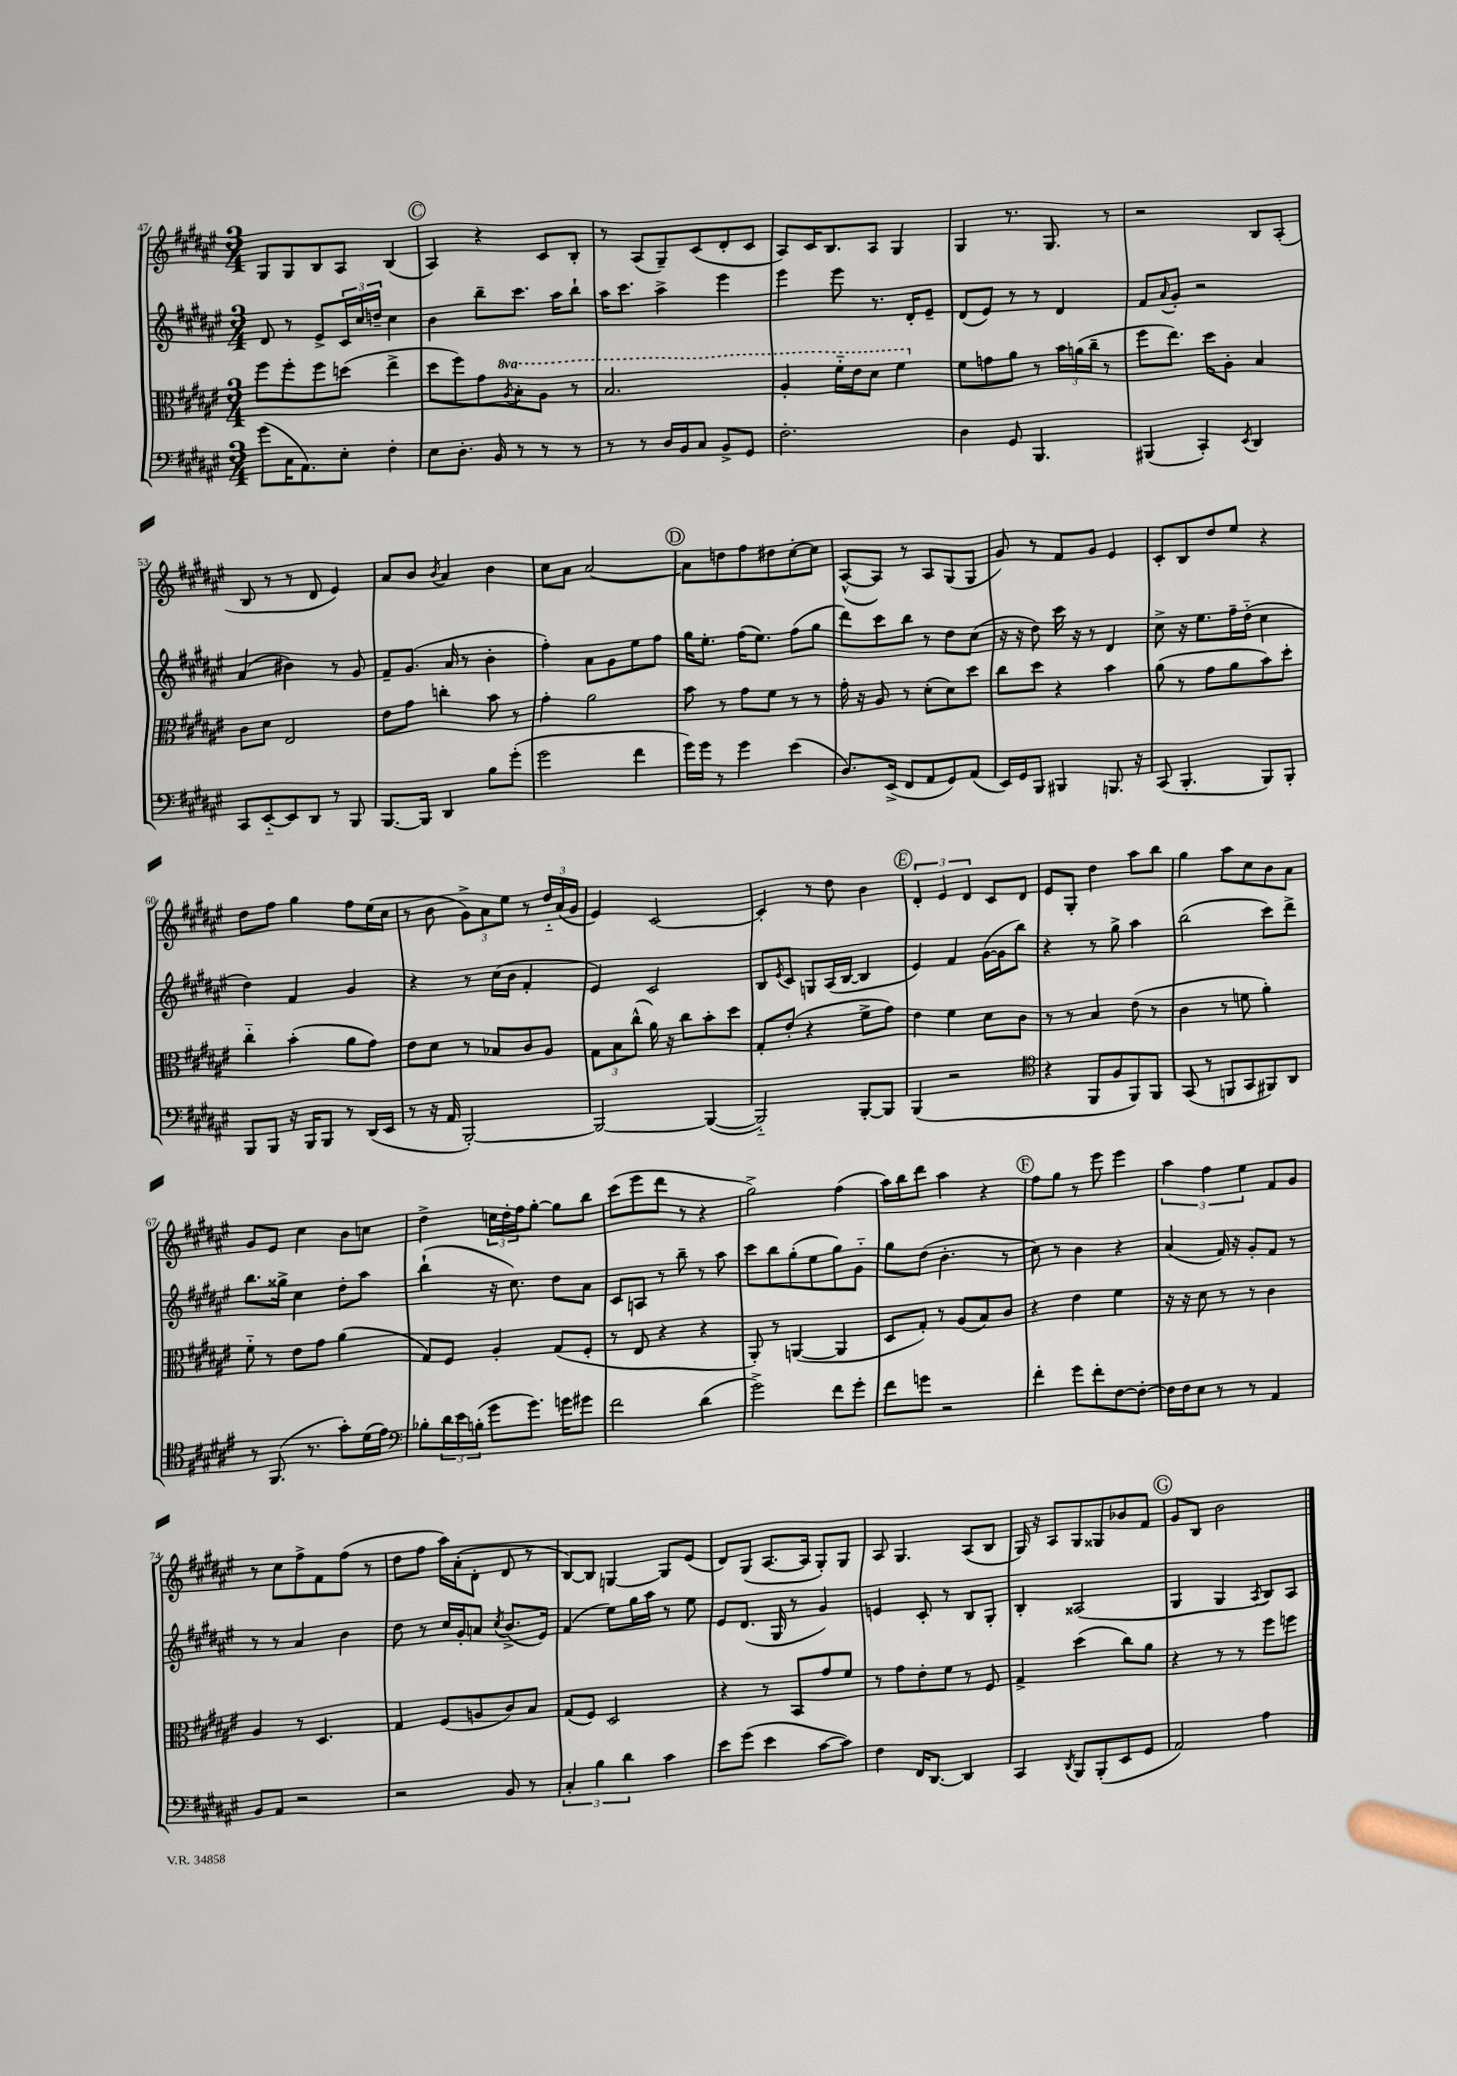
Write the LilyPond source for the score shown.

<<
\new StaffGroup <<
\new Staff = "s0" {
    \clef treble \key fis \major \numericTimeSignature \time 3/4
    gis8 gis8 b8 ais8 b4( |
    \mark \markup { \circle "C" } ais4) r4 cis'8 b8-. |
    r8 ais8( gis8--) cis'8( dis'8-. cis'8 |
    ais8) cis'16 b8. ais8 gis4 |
    gis4 r8. gis8. r8 |
    r2 b8 ais8-.( |
    b8 r8 r8 dis'8 eis'4) |
    ais'8 b'8 \acciaccatura { b'8 } ais'4 b'4 |
    cis''8 ais'8 ais'2~ |
    \mark \markup { \circle "D" } ais'8 d''8 fis''8 dis''8 cis''8~-. cis''8 |
    ais8~-^( ais8) r8 ais8 gis8( gis8 |
    gis'8) r8 fis'8 gis'8 eis'4 |
    cis'8-. b8 dis''8 eis''8 r4 |
    dis''8 fis''8 gis''4 fis''8 eis''16( cis''16 |
    r8 b'8 \tuplet 3/2 { gis'8->) ais'8 eis''8 } r8 \tuplet 3/2 { dis''16-_ ais'16( gis'16 } |
    eis'4) cis'2~ |
    cis'4-. r8 dis''8 b'4 |
    \mark \markup { \circle "E" } \tuplet 3/2 { dis'4-. eis'4 dis'4 } cis'8 dis'8 |
    eis'8 gis8-. dis''4 ais''8 b''8 |
    gis''4 ais''8 cis''8 b'8 ais'8 |
    gis'8 eis'8 cis''4 b'8 c''8 |
    dis''4-> \tuplet 3/2 { c''16 dis''16-. fis''16 } gis''8~-. gis''8 b''8 |
    cis'''8( eis'''8 dis'''8 r8 r4 |
    gis''2->) fis''4( |
    ais''16) b''16 dis'''8 ais''4 r4 |
    \mark \markup { \circle "F" } fis''8 gis''8 r8 eis'''8 eis'''4 |
    \tuplet 3/2 { ais''4 fis''4 eis''4 } fis'8 gis'8 |
    r8 cis''8 fis''8-> fis'8 fis''8( r8 |
    dis''8 fis''8 ais''16) ais'16-.( dis'8-. dis'8 r8 |
    b8~) b8 g4~ g8 eis'8( |
    dis'8) gis8( ais8.~ ais16 gis8-.) gis8 |
    ais8 gis4. ais8( b8 |
    gis16) r16 ais8 gis8 gisis8 bes'8 fis'8 |
    \mark \markup { \circle "G" } gis'8 b8 b'2 \bar "|." |
}
\new Staff = "s1" {
    \clef treble \key fis \major \numericTimeSignature \time 3/4
    dis'8 r8 eis'8-> \tuplet 3/2 { cis'16 cis''16 d''16-- } cis''4 |
    \mark \markup { \circle "C" } b'4 b''8-- cis'''8. ais''16 b''8-! |
    ais''16 cis'''8. ais''4-> eis'''4 |
    eis'''4 eis'''8 r8. dis'16-. eis'8-- |
    dis'8( eis'8) r8 r8 dis'4 |
    fis'8 \appoggiatura { ais'8 } gis'8-. r2 |
    ais'4( bis'4) r8 gis'8 |
    fis'8-- gis'8.( ais'16 r8 b'4-. |
    fis''4-.) ais'8 gis'8 eis''8 fis''8 |
    \mark \markup { \circle "D" } gis''16 eis''8.-. fis''16( eis''8.) fis''8( gis''8 |
    dis'''8) cis'''8 b''8 r8 dis''8 cis''8( |
    r16 r16 dis''8) cis'''16 r16 r8 dis'4 |
    cis''8-> r16 eis''8. fis''16-- dis''16-_( cis''4 |
    dis''4) fis'4 gis'4 |
    r4 r8 cis''16( b'16 fis'4-. |
    eis'4) cis'2 |
    b8 \acciaccatura { eis'8 } cis'8 g8 ais16( b16~ b4 |
    \mark \markup { \circle "E" } eis'4) fis'4 gis'16~( gis'16 b''8) |
    r4 r8 gis''8-> ais''4 |
    b''2( cis'''8) dis'''8-> |
    b''8. gisis''16-> cis''4 dis''8-. ais''8 |
    b''4-!( r16 cis''8.) dis''8 ais'8 |
    cis'8 a8 r8 b''8-- r8 ais''8 |
    cis'''8 b''8 gis''8-.( eis''8 gis''8) gis'8-_ |
    gis''8 dis''8( b'4.-. r8 |
    \mark \markup { \circle "F" } cis''8) r8 b'4 r4 |
    ais'4( fis'16) r16 gis'8-. fis'8 r8 |
    r8 r8 ais'4 b'4 |
    dis''8 r8 cis''16 gis'16-. a'8 \acciaccatura { cis''8 } b'8.->( eis'16) |
    fis'4( eis''8) gis''16 ais''16 r8 eis''8 |
    eis'8 dis'8.( gis16 r8 gis'4) |
    e'4 cis'8-. r8 b8 gis8-. |
    b4-. aisis2( |
    \mark \markup { \circle "G" } gis4 gis4 \acciaccatura { ais8 } b8) ais8 \bar "|." |
}
\new Staff = "s2" {
    \clef alto \key fis \major \numericTimeSignature \time 3/4 \set Staff.ottavationMarkups = #ottavation-simple-ordinals
    fis''8 fis''8-. fis''8 d''8( eis''4-> |
    \mark \markup { \circle "C" } dis''8 fis''8) gis'8 \ottava #1 \acciaccatura { ais'8 } b'8-. ais'8 r8 |
    b'2. |
    ais'4-. fis''16-_ eis''16 dis''8 fis''4 \ottava #0 |
    fis'8 g'8 ais'8 r8 \tuplet 3/2 { b'16 a'16( cis''16-- } r8 |
    fis''8 eis''8.) dis''16 ais8-. b4 |
    cis'8 dis'8 eis2 |
    eis'8 gis'8 c''4-. b'8 r8 |
    gis'4-. ais'2 |
    \mark \markup { \circle "D" } b'8 r8 gis'8 fis'8 r8 r8 |
    gis'16-. r16 ais8 r8 dis'8-.( dis'8) dis''8 |
    cis''8 dis''8 r4 b'4 |
    ais'8( r8 gis'8 ais'8 b'8) dis''8-. |
    cis''4-_ b'4-.( ais'8 gis'8) |
    eis'8 dis'8 r8 bes8 cis'8 ais8 |
    \tuplet 3/2 { gis8 b8 cis''8-^( } ais'16) r16 cis''8 b'8-. dis''8 |
    gis8-. eis'8-.( r4 fis'8-> gis'8) |
    \mark \markup { \circle "E" } eis'4 fis'4 dis'8 cis'8 |
    r8 r8 b4 eis'8( r8 |
    cis'4 r8 f'8 ais'4-.) |
    fis'8-_ r8 eis'8 gis'8 ais'4( |
    gis8) fis8 ais4-. gis8( fis8-. |
    r8 eis8 r4 r4 |
    ais,8-.) r8 a,4~( a,4 |
    dis8 gis8-.) r8 ais8( b8) cis'8 |
    \mark \markup { \circle "F" } r4 eis'4 fis'4 |
    r16 r16 dis'8 r8 r8 cis'4 |
    ais4 r8 dis4. |
    gis4 fis8( a8 cis'8) b8 |
    gis8( fis8) dis2 |
    r4 r8 b,8 gis'8 fis'8 |
    r8 gis'8 eis'8-. fis'8 r8 fis8 |
    gis4-> dis''4( cis''8) ais'8 |
    \mark \markup { \circle "G" } r4 r8 r8 fis''8 f''8 \bar "|." |
}
\new Staff = "s3" {
    \clef bass \key fis \major \numericTimeSignature \time 3/4
    gis'8( cis16 ais,8.) eis8-. fis4-. |
    \mark \markup { \circle "C" } eis8 dis8.-. b,16 r8 r8 r8 |
    r8 r8 dis16 b,16 cis8 b,8-> gis,8 |
    fis2.-. |
    dis4 gis,8 b,,4. |
    bis,,4( cis,4-.) \acciaccatura { eis,8 } dis,4 |
    cis,8 eis,8~-_ eis,8 dis,8 r8 b,,8 |
    b,,8.~ b,,16 dis,4 b8 gis'8-.( |
    gis'2 fis'4 |
    \mark \markup { \circle "D" } gis'16) gis'16 r8 gis'4 eis'4( |
    dis8.) eis,16->( fis,8 ais,8 gis,8) ais,8( |
    eis,16) gis,16 b,,8 bis,,4 b,,8. r16 |
    cis,8( b,,4.-. b,,8) b,,8-. |
    b,,8 b,,8 r16 b,,16 b,,8 r8 dis,16( eis,16 |
    r8 r16 ais,16 b,,2~-.) |
    b,,2~ b,,4~( |
    b,,2-_) b,,8~-. b,,8 |
    \mark \markup { \circle "E" } b,,4( r2 |
    \clef tenor r4 fis,8 fis8 fis,8) fis,8 |
    gis,8( r8 f,8 gis,8 fis,8) ais,8 |
    r8 fis,8.( r8. gis'8-.) dis'16( eis'16) |
    \clef bass bes8-. \tuplet 3/2 { dis'16 eis'16 b16-.( } gis'8 gis'8.) g'16 gis'8 |
    fis'2 dis'4( |
    gis'2->) fis'8 gis'8-. |
    fis'8 g'8 r2 |
    \mark \markup { \circle "F" } fis'4-. gis'8 fis'8-. fis8~ fis8~-. |
    fis16 fis16 eis8 r8 r8 ais,4 |
    b,8 ais,8 r2 |
    r2 b,8 r8 |
    \tuplet 3/2 { cis4-. b4 dis'4 } cis'4 |
    eis'8 gis'8( eis'4 cis'8~ cis'8) |
    fis4 fis,16 dis,8.~ dis,4 |
    cis,4 \acciaccatura { dis,8 } b,,8 b,,8-.( eis,8 gis,8 |
    \mark \markup { \circle "G" } ais,2) ais4 \bar "|." |
}
>>
>>
\layout { \context { \Score currentBarNumber = #47 } }
